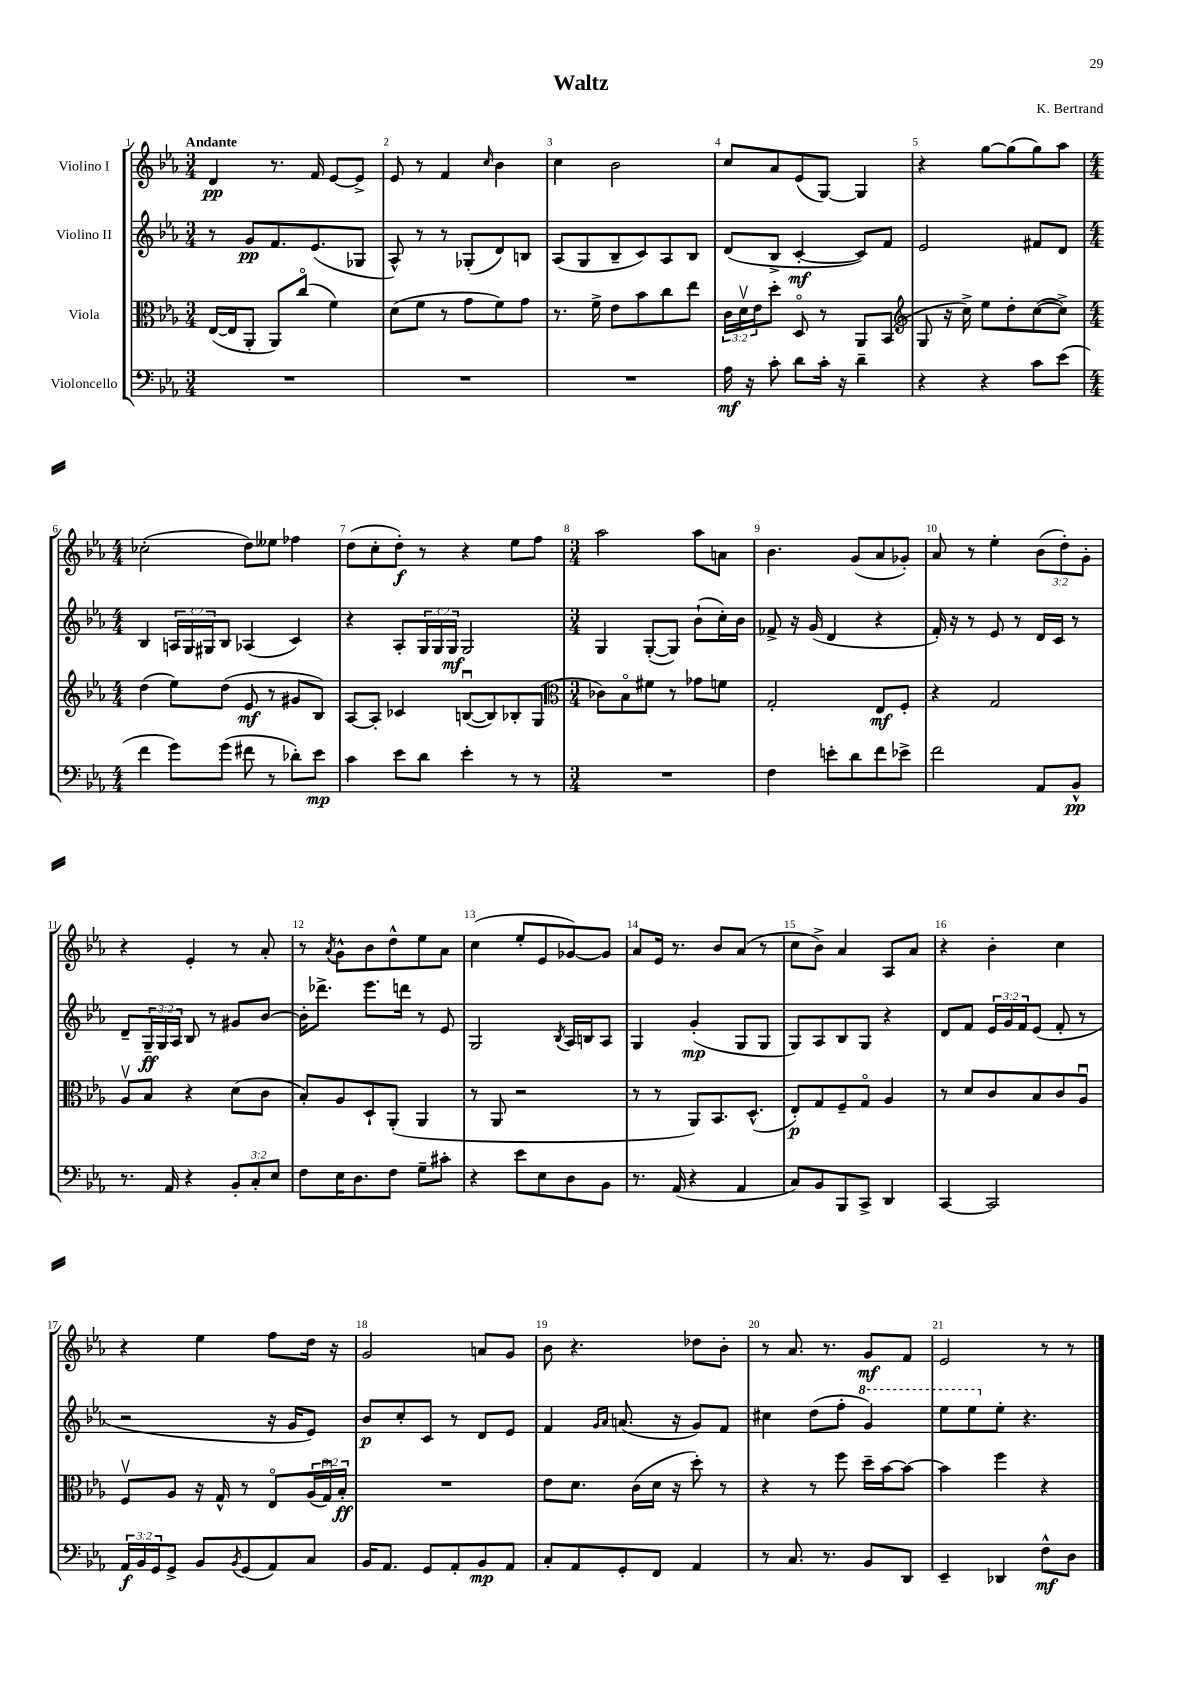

**kern	**kern	**kern	**kern
*staff4	*staff3	*staff2	*staff1
*clefF4	*clefC3	*clefG2	*clefG2
*k[b-e-a-]	*k[b-e-a-]	*k[b-e-a-]	*k[b-e-a-]
*M3/4	*M3/4	*M3/4	*M3/4
2.r	([16E-	8r	4d
.	16E-]	.	.
.	8AA-'	8g	.
.	8AA-)	8.f	8.r
.	(8cco	.	.
.	.	(8.e-	16f
.	4f)	.	[8e-
.	.	8G-	8e-^]
=	=	=	=
2.r	(8d	8A-^^)	8e-
.	8f	8r	8r
.	8r	8r	4f
.	8g	(8G-'	.
.	.	.	16qqcc
.	8f)	8d)	4b-
.	8g	8B	.
=	=	=	=
2.r	8.r	(8A-	4cc
.	.	8G	.
.	16f^	.	.
.	8e-	8B-~	2b-
.	8b-	8c)	.
.	8cc	8A-	.
.	8ee-	8B-	.
=	=	=	=
16A-	24c	(8d	8cc
.	24dv	.	.
16r	.	.	.
.	24e-	.	.
8c'	8dd'	8B-^	8a-
8d	8Do	[4c'	(8e-
16c'	8r	.	[8G)
16r	.	.	.
4d~	8AA-	8c])	4G]
.	(8BB-	8f	.
=	=	=	=
*	*clefG2	*	*
4r	8G	2e-	4r
.	16r	.	.
.	16cc^)	.	.
4r	8ee-	.	[8gg
.	8dd'	.	(8gg]
8c	([8cc	8f#	8gg)
(8e-	8cc^])	8d	8aa-
=	=	=	=
*M4/4	*M4/4	*M4/4	*M4/4
4f	(4dd	4B-	(2cc-'
8g)	8ee-)	24A	.
.	.	24G	.
.	.	24G#	.
(8g	(8dd	8B-	.
8f#	8e-	(4A-	8dd)
8r	8r	.	8ee--
8d-')	8g#	4c)	4ff-
8e-	8B-)	.	.
=	=	=	=
4c	[8A-	4r	(8dd
.	8A-']	.	8cc'
8e-	4c-	8A-'	8dd')
8d	.	24G	8r
.	.	24G	.
.	.	24G	.
4e-'	([8Bu	2G	4r
.	8B])	.	.
8r	8B-'	.	8ee-
8r	(8G	.	8ff
=	=	=	=
*	*clefC3	*	*
*M3/4	*M3/4	*M3/4	*M3/4
2.r	8c-)	4G	2aa-
.	8B-o	.	.
.	8f#	([8G'	.
.	8r	8G])	.
.	8g-	(8b-`	8aa-
.	8f	16cc')	8a
.	.	16b-	.
=	=	=	=
4F	2G'	8f-^	4.b-
.	.	16r	.
.	.	(16g	.
8e'	.	4d	.
8d	.	.	(8g
8f	8E-	4r	8a-
8e-^	8F'	.	8g-')
=	=	=	=
2f	4r	16f')	8a-
.	.	16r	.
.	.	8r	8r
.	2G	8e-	4ee-'
.	.	8r	.
8AA-	.	16d	(12b-
.	.	16c	.
.	.	.	12dd')
8BB-^^	.	8r	.
.	.	.	12g'
=	=	=	=
8.r	8A-v	8d~	4r
.	8B-	24G~	.
.	.	24G	.
16AA-	.	.	.
.	.	24A-	.
4r	4r	8B-	4e-'
.	.	8r	.
12BB-'	(8d	8g#	8r
12C'	.	.	.
.	8c	[8b-	8a-'
12E-	.	.	.
=	=	=	=
8F	8B-')	16b-']	8r
.	.	8.ddd-^	.
.	.	.	8qa-
16E-	8A-	.	8g^^
8.D	.	.	.
.	8D`	8.eee-	8b-
8F	(8AA-'	.	8dd^^
.	.	16ddd	.
8G~	4AA-	8r	8ee-
8c#'	.	8e-	8a-
=	=	=	=
4r	8r	2G	(4cc
.	8AA-	.	.
8e-	2r	.	8ee-'
8E-	.	.	8e-
.	.	8qB-	.
8D	.	16A-	[8g-)
.	.	16B	.
8BB-	.	8A-	8g-]
=	=	=	=
8.r	8r	4G	8a-
.	8r	.	16e-
(16AA-	.	.	8.r
4r	8AA-)	(4g'	.
.	8.BB-	.	8b-
4AA-	.	8G	(8a-
.	(8.D^^	.	.
.	.	8G	8r
=	=	=	=
8C)	8E-')	8G)	8cc
8BB-	8G	8A-	8b-^)
8BBB-	8F~	8B-	4a-
8CC^	8Go	8G	.
4DD	4A-	4r	8A-
.	.	.	8a-
=	=	=	=
[4CC	8r	8d	4r
.	8d	8f	.
2CC]	8c	24e-	4b-'
.	.	24g	.
.	.	24f	.
.	8B-	(8e-	.
.	8c	8f'	4cc
.	8A-u	8r	.
=	=	=	=
24AA-	8Fv	2r	4r
24BB-	.	.	.
24GG	.	.	.
8GG^	8A-	.	.
8BB-	16r	.	4ee-
.	16G^^	.	.
8qBB-	.	.	.
(8GG	8r	.	.
8AA-)	8E-o	16r	8ff
.	.	16g	.
8C	(24A-	8e-)	16dd
.	24Gu)	.	.
.	.	.	16r
.	24B-'	.	.
=	=	=	=
16BB-	2.r	8b-	2g
8.AA-	.	.	.
.	.	8cc'	.
8GG	.	8c	.
8AA-'	.	8r	.
8BB-	.	8d	8a
8AA-	.	8e-	8g
=	=	=	=
8C'	8e-	4f	8b-
8AA-	8.d	.	4.r
.	.	16qqg	.
.	.	16qqa-	.
8GG'	.	(8.a	.
.	(16c	.	.
8FF	16d	.	.
.	16r	16r	.
4AA-	8dd')	8g)	8dd-
.	8r	8f	8b-'
=	=	=	=
8r	4r	4cc#	8r
8.C	.	.	8.a-
.	8r	(8dd	.
8.r	.	.	8.r
.	8ff	8ff'	.
8BB-	16dd~	4gg)	8g
.	[16b-	.	.
8DD	8b-_	.	8f
=	=	=	=
4EE-~	4b-]	8eee-	2e-
.	.	8eee-	.
4DD-	4ff	8ee-'	.
.	.	4.r	.
8F^^	4r	.	8r
8D	.	.	8r
==	==	==	==
*-	*-	*-	*-
